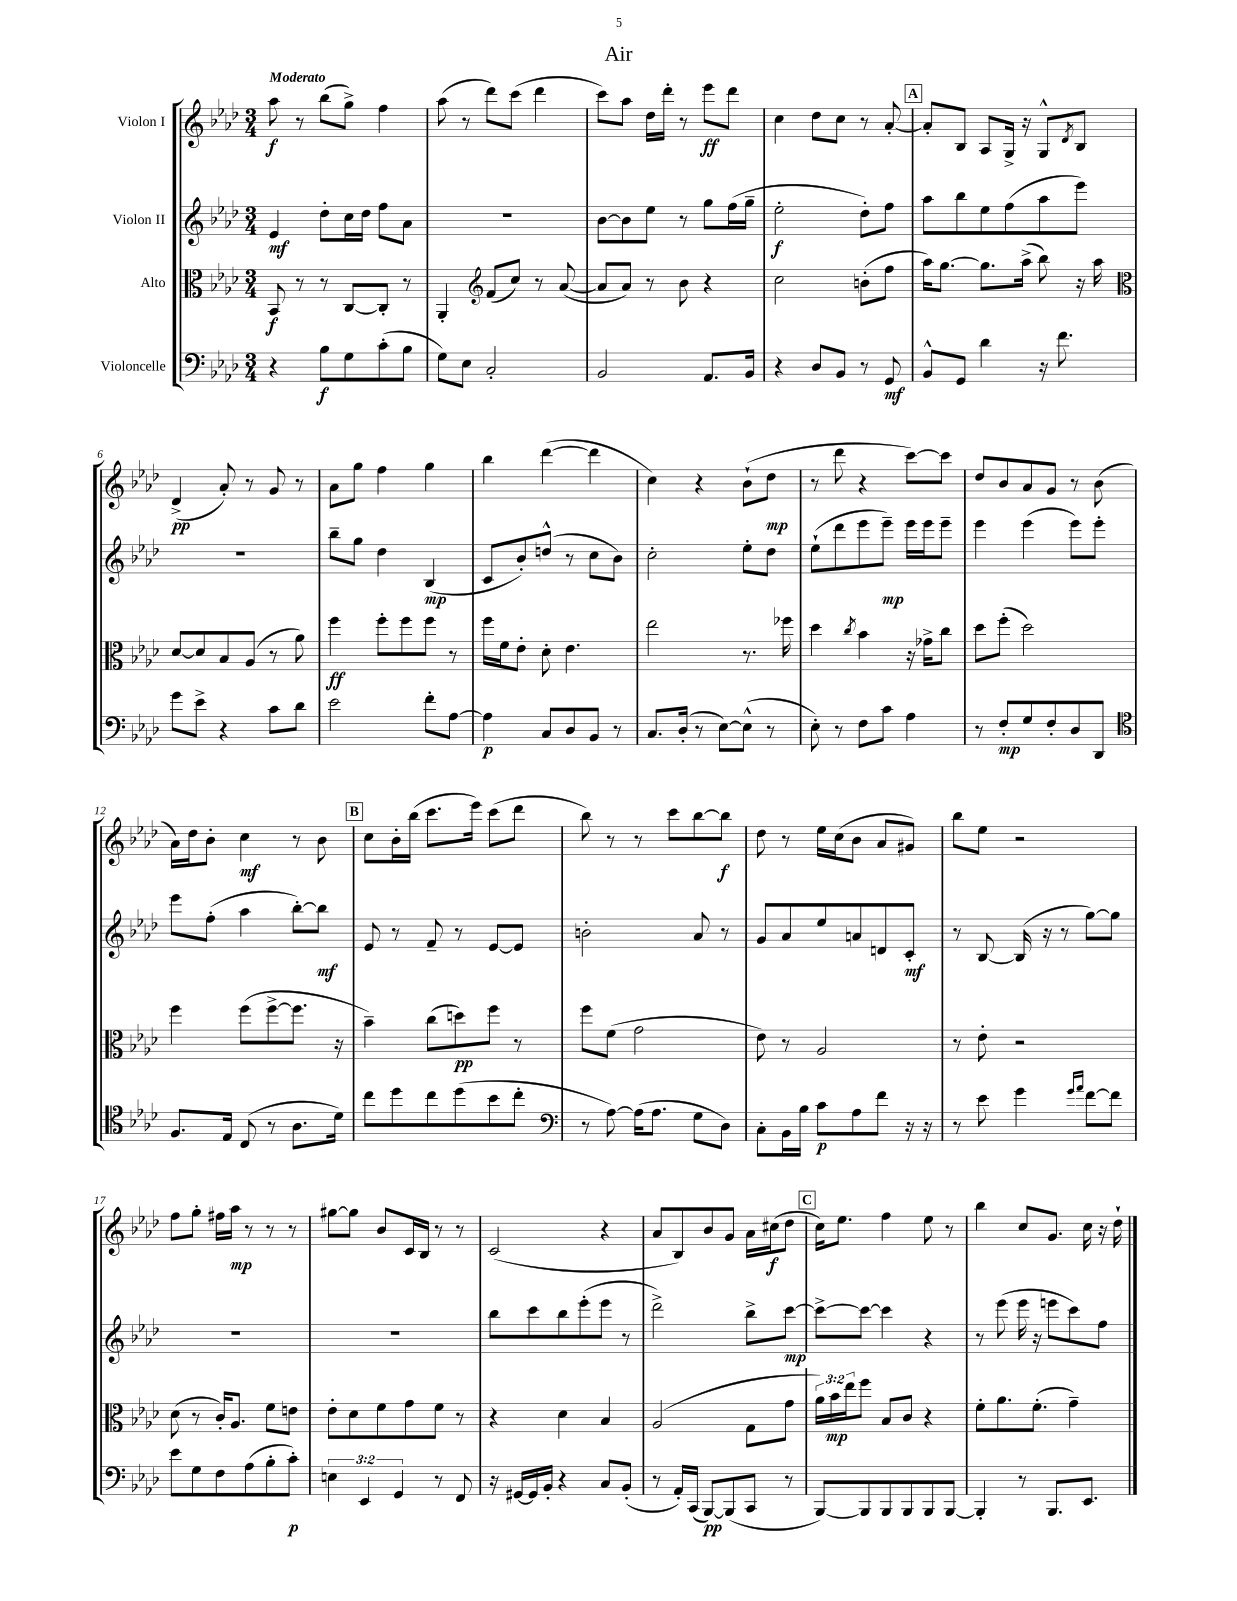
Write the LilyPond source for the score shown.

\header { title = "Air" }
<<
\new StaffGroup <<
\new Staff = "s0" \with { instrumentName = "Violon I" } {
    \clef treble \key aes \major \numericTimeSignature \time 3/4 \tempo "Moderato"
    aes''8\f r8 bes''8( g''8->) f''4 |
    aes''8( r8 des'''8) c'''8( des'''4 |
    c'''8) aes''8 des''16 des'''16-. r8 ees'''8\ff des'''8 |
    c''4 des''8 c''8 r8 aes'8~-. |
    \mark \markup { \box "A" } aes'8-. bes8 aes8 g16-> r16 g8-^ \acciaccatura { des'8 } bes8 |
    des'4->\pp( aes'8-.) r8 g'8 r8 |
    aes'8 g''8 f''4 g''4 |
    bes''4 des'''4~( des'''4 |
    c''4) r4 bes'8-!( des''8\mp |
    r8 des'''8 r4 c'''8~) c'''8 |
    des''8 bes'8 aes'8 g'8 r8 bes'8( |
    aes'16) des''16 bes'8-. c''4\mf r8 bes'8 |
    \mark \markup { \box "B" } c''8 bes'16-. bes''16( c'''8. ees'''16) c'''8( des'''8 |
    bes''8) r8 r8 c'''8 bes''8~ bes''8\f |
    des''8 r8 ees''16 c''16( bes'8 aes'8 gis'8) |
    bes''8 ees''8 r2 |
    f''8 g''8-. fis''16 aes''16\mp r8 r8 r8 |
    gis''8~ gis''8 bes'8 c'16 bes16 r8 r8 |
    c'2( r4 |
    aes'8 bes8) bes'8 g'8 aes'16 cis''16\f( des''8 |
    \mark \markup { \box "C" } c''16) ees''8. f''4 ees''8 r8 |
    bes''4 c''8 g'8. c''16 r16 des''16-! \bar "|." |
}
\new Staff = "s1" \with { instrumentName = "Violon II" } {
    \clef treble \key aes \major \numericTimeSignature \time 3/4
    ees'4\mf des''8-. c''16 des''16 f''8 aes'8 |
    R2. |
    bes'8~ bes'8 ees''8 r8 g''8 f''16( g''16-- |
    ees''2-.\f des''8-.) f''8 |
    \mark \markup { \box "A" } aes''8 bes''8 ees''8 f''8( aes''8 ees'''8) |
    R2. |
    bes''8-- g''8 des''4 bes4\mp( |
    c'8 bes'8-.) d''8-^( r8 c''8 bes'8) |
    c''2-. ees''8-. des''8 |
    ees''8-!( des'''8 ees'''8 ees'''8--\mp) ees'''16 ees'''16 ees'''8-- |
    ees'''4 ees'''4( ees'''8) ees'''8-. |
    ees'''8 f''8-.( aes''4 bes''8~-.) bes''8\mf |
    \mark \markup { \box "B" } ees'8 r8 f'8-- r8 ees'8~ ees'8 |
    b'2-. aes'8 r8 |
    g'8 aes'8 ees''8 a'8 d'8 c'8-.\mf |
    r8 bes8~ bes16( r16 r8 g''8~) g''8 |
    R2. |
    R2. |
    bes''8 c'''8 bes''8 ees'''8-.( ees'''8 r8 |
    des'''2->) bes''8-> c'''8~\mp |
    \mark \markup { \box "C" } c'''8~-> c'''8~ c'''4 r4 |
    r8 ees'''8( ees'''16 r16 e'''8 c'''8) f''8 \bar "|." |
}
\new Staff = "s2" \with { instrumentName = "Alto" } {
    \clef alto \key aes \major \numericTimeSignature \time 3/4 \override Staff.TupletNumber.text = #tuplet-number::calc-fraction-text
    bes,8\f r8 r8 c8~ c8-. r8 |
    aes,4-. \clef treble f'8( c''8) r8 aes'8~( |
    aes'8 aes'8) r8 bes'8 r4 |
    c''2 b'8-.( f''8 |
    \mark \markup { \box "A" } aes''16) g''8.~ g''8. aes''16->( bes''8) r16 aes''16 |
    \clef alto des'8~ des'8 bes8 aes8( r8 aes'8) |
    f''4\ff f''8-. f''8 f''8 r8 |
    f''16 f'16 ees'8-. des'8-. ees'4. |
    ees''2 r8. fes''16 |
    des''4 \acciaccatura { c''8 } bes'4 r16 ges'16-> c''8 |
    des''8 f''8-.( des''2) |
    f''4 f''8( f''8~-> f''8. r16 |
    \mark \markup { \box "B" } bes'4--) c''8( d''8\pp) f''8 r8 |
    f''8 f'8( g'2 |
    ees'8) r8 aes2 |
    r8 ees'8-. r2 |
    des'8( r8 c'16-.) aes8. f'8 e'8 |
    ees'8-. des'8 f'8 g'8 f'8 r8 |
    r4 des'4 bes4 |
    aes2( g8 g'8 |
    \mark \markup { \box "C" } \tuplet 3/2 { aes'16) bes'16\mp ees''16 } f''8 bes8 c'8 r4 |
    f'8-. aes'8. f'8.-.( g'4--) \bar "|." |
}
\new Staff = "s3" \with { instrumentName = "Violoncelle" } {
    \clef bass \key aes \major \numericTimeSignature \time 3/4 \override Staff.TupletNumber.text = #tuplet-number::calc-fraction-text
    r4 bes8\f g8 c'8-.( bes8 |
    g8) ees8 c2-. |
    bes,2 aes,8. bes,16 |
    r4 des8 bes,8 r8 g,8\mf |
    \mark \markup { \box "A" } bes,8-^ g,8 des'4 r16 f'8. |
    g'8 ees'8-> r4 c'8 des'8 |
    ees'2 f'8-. aes8~ |
    aes4\p c8 des8 bes,8 r8 |
    c8. des16-.( r8 ees8~) ees8-^( r8 |
    ees8-.) r8 f8 c'8 aes4 |
    r8 f8-.\mp g8 f8-. des8 des,8 |
    \clef tenor f8. ees16 c8( r8 aes8. des'16) |
    \mark \markup { \box "B" } c''8 des''8 c''8 des''8( bes'8 c''8-. |
    \clef bass r8 aes8~) aes16( aes8. g8 des8) |
    c8-. bes,16 bes16 c'8\p aes8 f'8 r16 r16 |
    r8 ees'8 g'4 \grace { g'16 aes'16 } f'8~ f'8 |
    ees'8 g8 f8 aes8( bes8-. c'8-.\p) |
    \tuplet 3/2 { e4 ees,4 g,4 } r8 f,8 |
    r16 gis,16~ gis,16 bes,16-. r4 c8 bes,8-.( |
    r8 aes,16-.) c,16( bes,,8~\pp) bes,,8( c,8 r8 |
    \mark \markup { \box "C" } bes,,8~) bes,,8 bes,,8 bes,,8 bes,,8 bes,,8~ |
    bes,,4-. r8 bes,,8. ees,8. \bar "|." |
}
>>
>>
